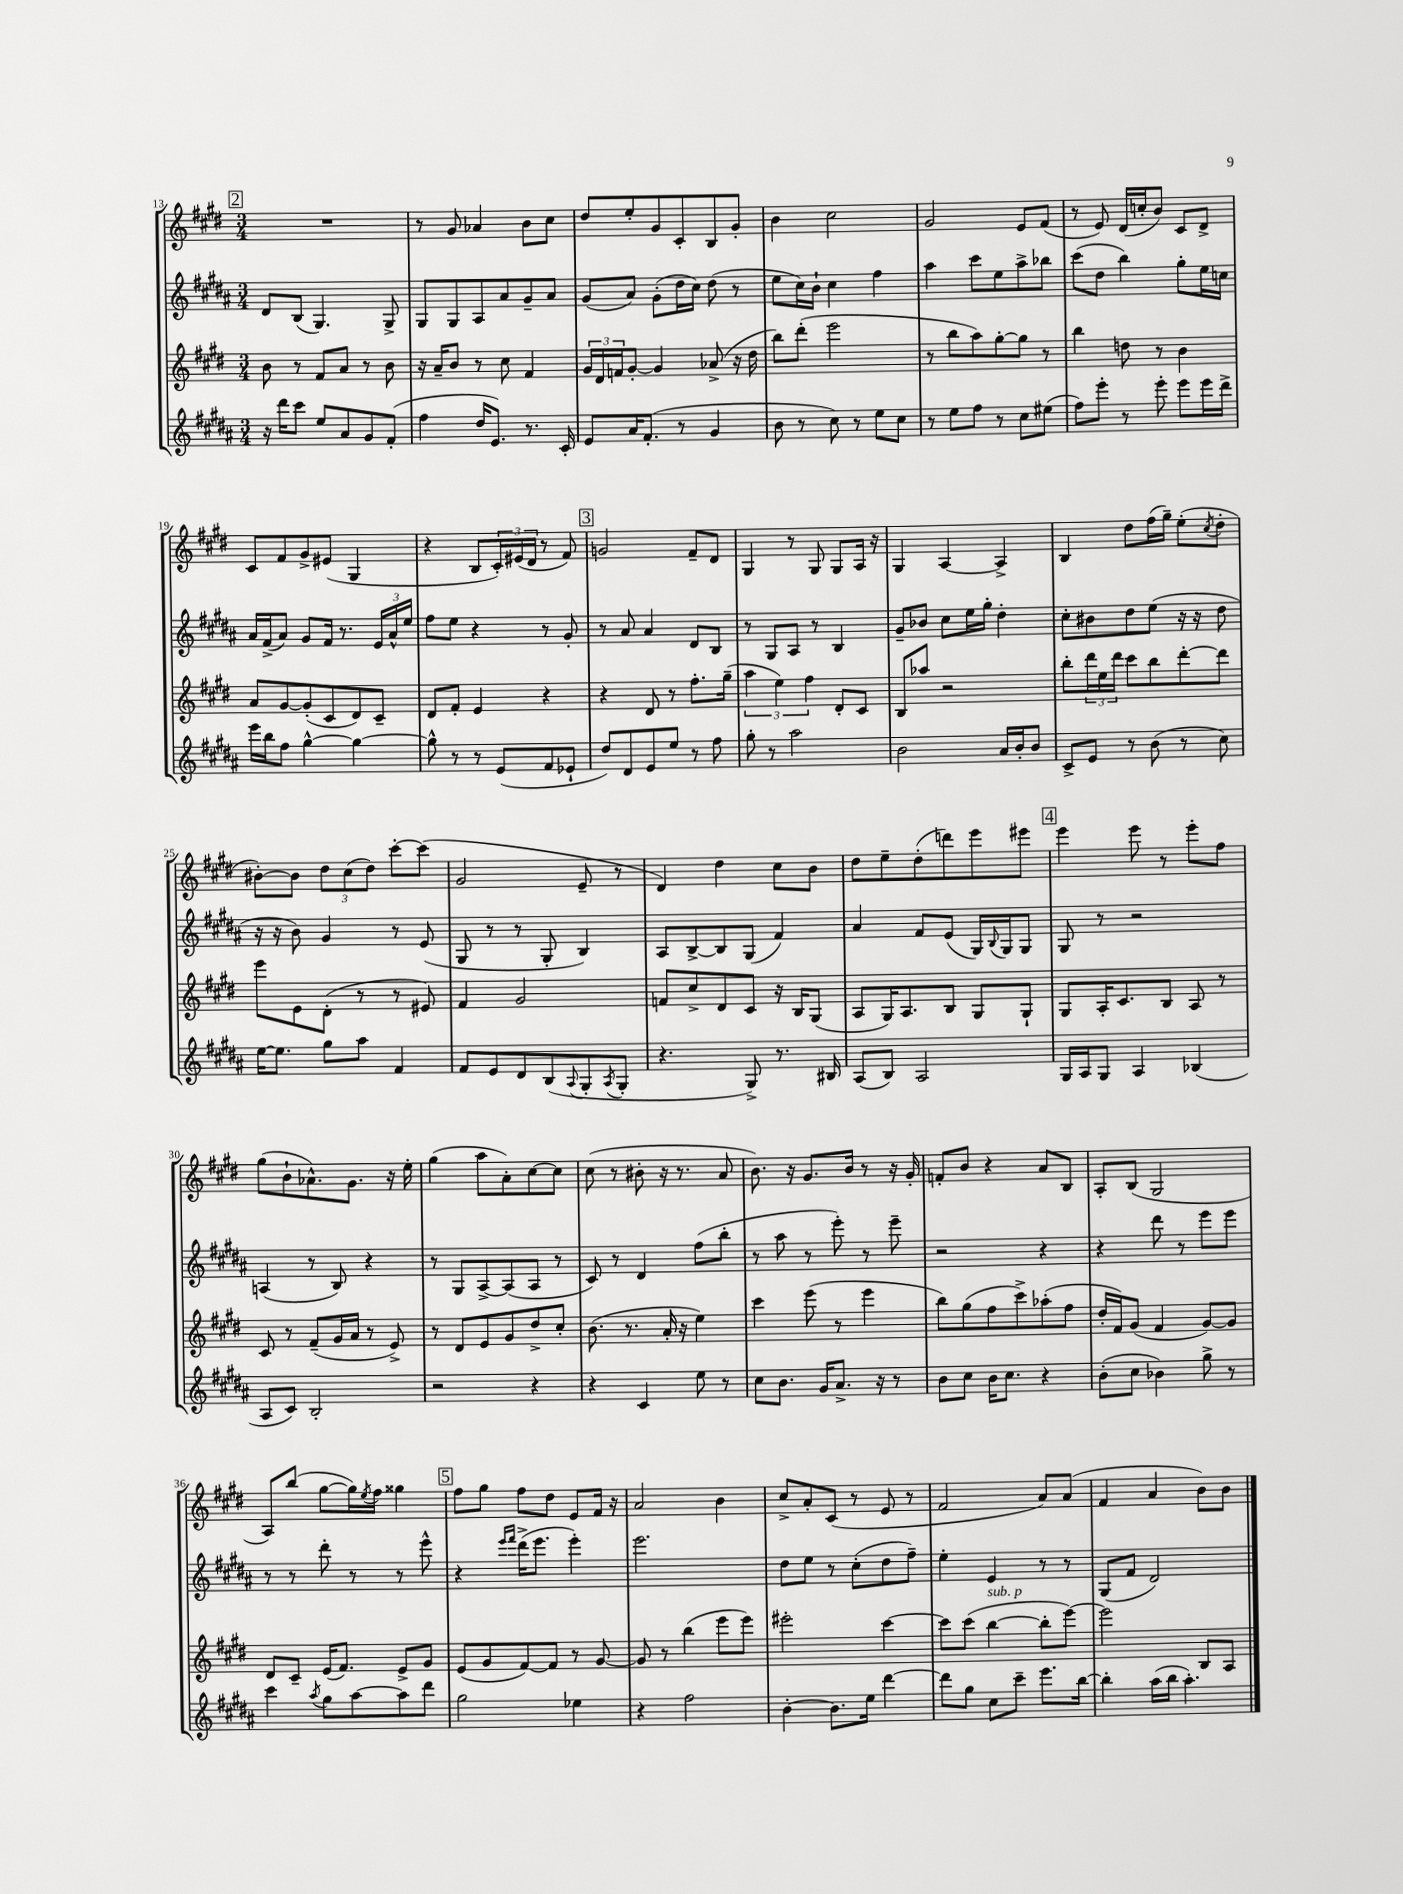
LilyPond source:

<<
\new StaffGroup <<
\new Staff = "s0" {
    \clef treble \key e \major \numericTimeSignature \time 3/4
    \mark \markup { \box "2" } R2. |
    r8 gis'8 aes'4 b'8 cis''8 |
    dis''8 e''8-. gis'8 cis'8-. b8 gis'8-. |
    b'4 cis''2 |
    gis'2 e'8 fis'8( |
    r8 e'8) dis'16( c''16-. b'8) cis'8 dis'8-> |
    cis'8 fis'8 gis'8-> eis'8( gis4 |
    r4 b8 \tuplet 3/2 { cis'16-.) eis'16( dis'16 } r8 fis'8) |
    \mark \markup { \box "3" } g'2 fis'8-- dis'8 |
    gis4 r8 gis8 gis8 a16 r16 |
    gis4 a4~ a4-> |
    b4 dis''8 fis''16( gis''16--) e''8-.( \acciaccatura { cis''8 } dis''8-. |
    bis'8~-.) bis'8 \tuplet 3/2 { dis''8 cis''8( dis''8) } cis'''8~-. cis'''8( |
    gis'2 e'8-- r8 |
    dis'4) dis''4 cis''8 b'8 |
    dis''8 e''8-- dis''8-.( d'''8) e'''8 eis'''8 |
    \mark \markup { \box "4" } e'''4 e'''8 r8 e'''8-. fis''8 |
    gis''8( b'8-! aes'8.-^) gis'8. r16 e''16-. |
    gis''4( a''8 a'8-.) cis''8~ cis''8 |
    cis''8( r8 bis'8-. r16 r8. a'8 |
    b'8.) r16 gis'8. b'16 r8 r16 gis'16-. |
    f'8-. b'8 r4 a'8 b8 |
    a8-. b8( gis2 |
    a8) b''8( gis''8~ gis''16) \acciaccatura { e''8 } fis''16 gisis''4 |
    \mark \markup { \box "5" } fis''8 gis''8 fis''8 dis''8 e'8 fis'16 r16 |
    a'2 b'4 |
    cis''8-> a'8-. cis'8( r8 e'8 r8 |
    fis'2 a'8) a'8( |
    fis'4 a'4 b'8) b'8 \bar "|." |
}
\new Staff = "s1" {
    \clef treble \key b \major \numericTimeSignature \time 3/4
    \mark \markup { \box "2" } dis'8 b8( gis4.) gis8-> |
    gis8 gis8 ais8 ais'8 gis'8-- ais'8 |
    gis'8( ais'8) gis'8-.( dis''16 cis''16) dis''8( r8 |
    e''8 cis''16) b'16-! cis''4 fis''4 |
    ais''4 cis'''8 e''8 ais''8-> bes''8 |
    cis'''8( dis''8 b''4) gis''8-. e''16 c''16 |
    ais'16 fis'16->( ais'8) gis'8 fis'16 r8. \tuplet 3/2 { e'16 ais'16-^ e''16 } |
    fis''8 e''8 r4 r8 gis'8-. |
    \mark \markup { \box "3" } r8 ais'8 ais'4 dis'8 b8 |
    r8 gis8 ais8 r8 b4 |
    gis'8-- bes'8 cis''8 e''16 gis''16-. dis''4-. |
    cis''8-. bis'8 dis''8 e''8( r16 r16 dis''8 |
    r16 r16 b'8) gis'4 r8 e'8( |
    gis8 r8 r8 gis8-. b4) |
    ais8 b8~-> b8 gis8( fis'4) |
    ais'4 fis'8 e'8( gis16) \appoggiatura { b8 } gis16 gis8 |
    \mark \markup { \box "4" } gis8 r8 r2 |
    a4( r8 b8) r4 |
    r8 gis8 ais8~-> ais8( ais8 r8 |
    cis'8) r8 dis'4 fis''8( b''8-. |
    r8 ais''8 r8 e'''8-.) r8 e'''8-- |
    r2 r4 |
    r4 dis'''8 r8 e'''8 e'''8 |
    r8 r8 dis'''8-. r8 r8 e'''8-^ |
    \mark \markup { \box "5" } r4 \grace { e'''16 fis'''16 } dis'''16->( e'''8. e'''4-.) |
    e'''2. |
    dis''8 e''8 r8 cis''8-.( dis''8 fis''8--) |
    e''4-. e'4 r8 r8 |
    gis8( fis'8 dis'2) \bar "|." |
}
\new Staff = "s2" {
    \clef treble \key e \major \numericTimeSignature \time 3/4
    \mark \markup { \box "2" } b'8 r8 fis'8 a'8 r8 b'8 |
    r16 a'16-- b'8 r8 cis''8 fis'4 |
    \tuplet 3/2 { gis'16 dis'16 f'16 } gis'8~-. gis'4 aes'8->( r16 dis''16 |
    b''8) dis'''8-.( e'''2 |
    r8 b''8 a''8) gis''8~-. gis''8 r8 |
    b''4 d''8 r8 b'4 |
    a'8 gis'8~ gis'8-.( cis'8 dis'8) cis'8-- |
    dis'8 fis'8-. e'4 r4 |
    \mark \markup { \box "3" } r4 dis'8 r8 fis''8.-. gis''16--( |
    \tuplet 3/2 { a''4 e''4) fis''4 } dis'8-. cis'8 |
    b8 aes''8 r2 |
    b''8-. \tuplet 3/2 { dis'''16 e''16 dis'''16 } cis'''8 b''8 dis'''8~-. dis'''8 |
    e'''8 e'8 dis'8-.( r8 r8 eis'8) |
    fis'4 gis'2 |
    f'8 cis''8-> dis'8 cis'8 r16 b16 gis8( |
    a8 gis16) a8. b8 gis8 gis8-! |
    \mark \markup { \box "4" } gis8 a16-. cis'8. b8 a8 r8 |
    cis'8 r8 fis'8--( gis'16 a'16 r8 e'8->) |
    r8 dis'8 e'8 gis'8 dis''8-> cis''8-. |
    b'8.( r8. a'16-. r16 e''4) |
    cis'''4 e'''8( r8 e'''4 |
    b''8) gis''8( fis''8 cis'''8->) aes''8-.( fis''8 |
    dis''16-. fis'16) gis'8( fis'4 gis'8~) gis'8 |
    dis'8 cis'8-- e'16( fis'8.) e'8-> gis'8 |
    \mark \markup { \box "5" } e'8( gis'8 fis'8~) fis'8 r8 gis'8~ |
    gis'8 r8 b''4( e'''8 e'''8) |
    eis'''2-. cis'''4~ |
    cis'''8 cis'''8( b''4~^\markup { \italic "sub. p" } b''8-. e'''8~) |
    e'''2 b8 a8 \bar "|." |
}
\new Staff = "s3" {
    \clef treble \key b \major \numericTimeSignature \time 3/4
    \mark \markup { \box "2" } r16 dis'''16 cis'''8 e''8 ais'8 gis'8 fis'8-.( |
    fis''4 dis''16 e'8.) r8. cis'16-. |
    e'8 ais'16 fis'8.-.( r8 gis'4 |
    b'8 r8 cis''8) r8 e''8 cis''8 |
    r8 e''8 fis''8 r8 cis''8 eis''8( |
    fis''8) e'''8-. r8 e'''8-. e'''8 e'''16 dis'''16-> |
    e'''16 b''16 fis''8 gis''4~-^ gis''4~ |
    gis''8-^ r8 r8 e'8( fis'8 ees'8-! |
    \mark \markup { \box "3" } dis''8) dis'8 e'8 e''8 r8 fis''8 |
    gis''8-. r8 ais''2 |
    b'2 ais'16 b'16-. b'8 |
    cis'8-> e'8 r8 b'8( r8 cis''8) |
    e''16~ e''8. gis''8 ais''8 fis'4 |
    fis'8 e'8 dis'8 b8( \appoggiatura { ais8 } gis8-. \acciaccatura { ais8 } gis8-. |
    r4. gis8->) r8. bis16 |
    ais8( b8) ais2 |
    \mark \markup { \box "4" } gis16 ais16 gis8 ais4 bes4( |
    ais8 cis'8) b2-. |
    r2 r4 |
    r4 cis'4 e''8 r8 |
    cis''8 b'8. gis'16 ais'8.-> r16 r8 |
    b'8 cis''8 b'16 cis''8. r4 |
    b'8-.( cis''8 bes'4) gis''8-> r8 |
    cis'''4 \acciaccatura { ais''8 } gis''8 ais''8~ ais''8 dis'''8 |
    \mark \markup { \box "5" } gis''2 ees''4 |
    r4 fis''2 |
    b'4~-. b'8. e''16 dis'''4~ |
    dis'''8 gis''8 cis''8 cis'''8-- e'''8. b''16~ |
    b''4-. ais''16( b''16 ais''4.-.) \bar "|." |
}
>>
>>
\layout { \context { \Score currentBarNumber = #13 } }
